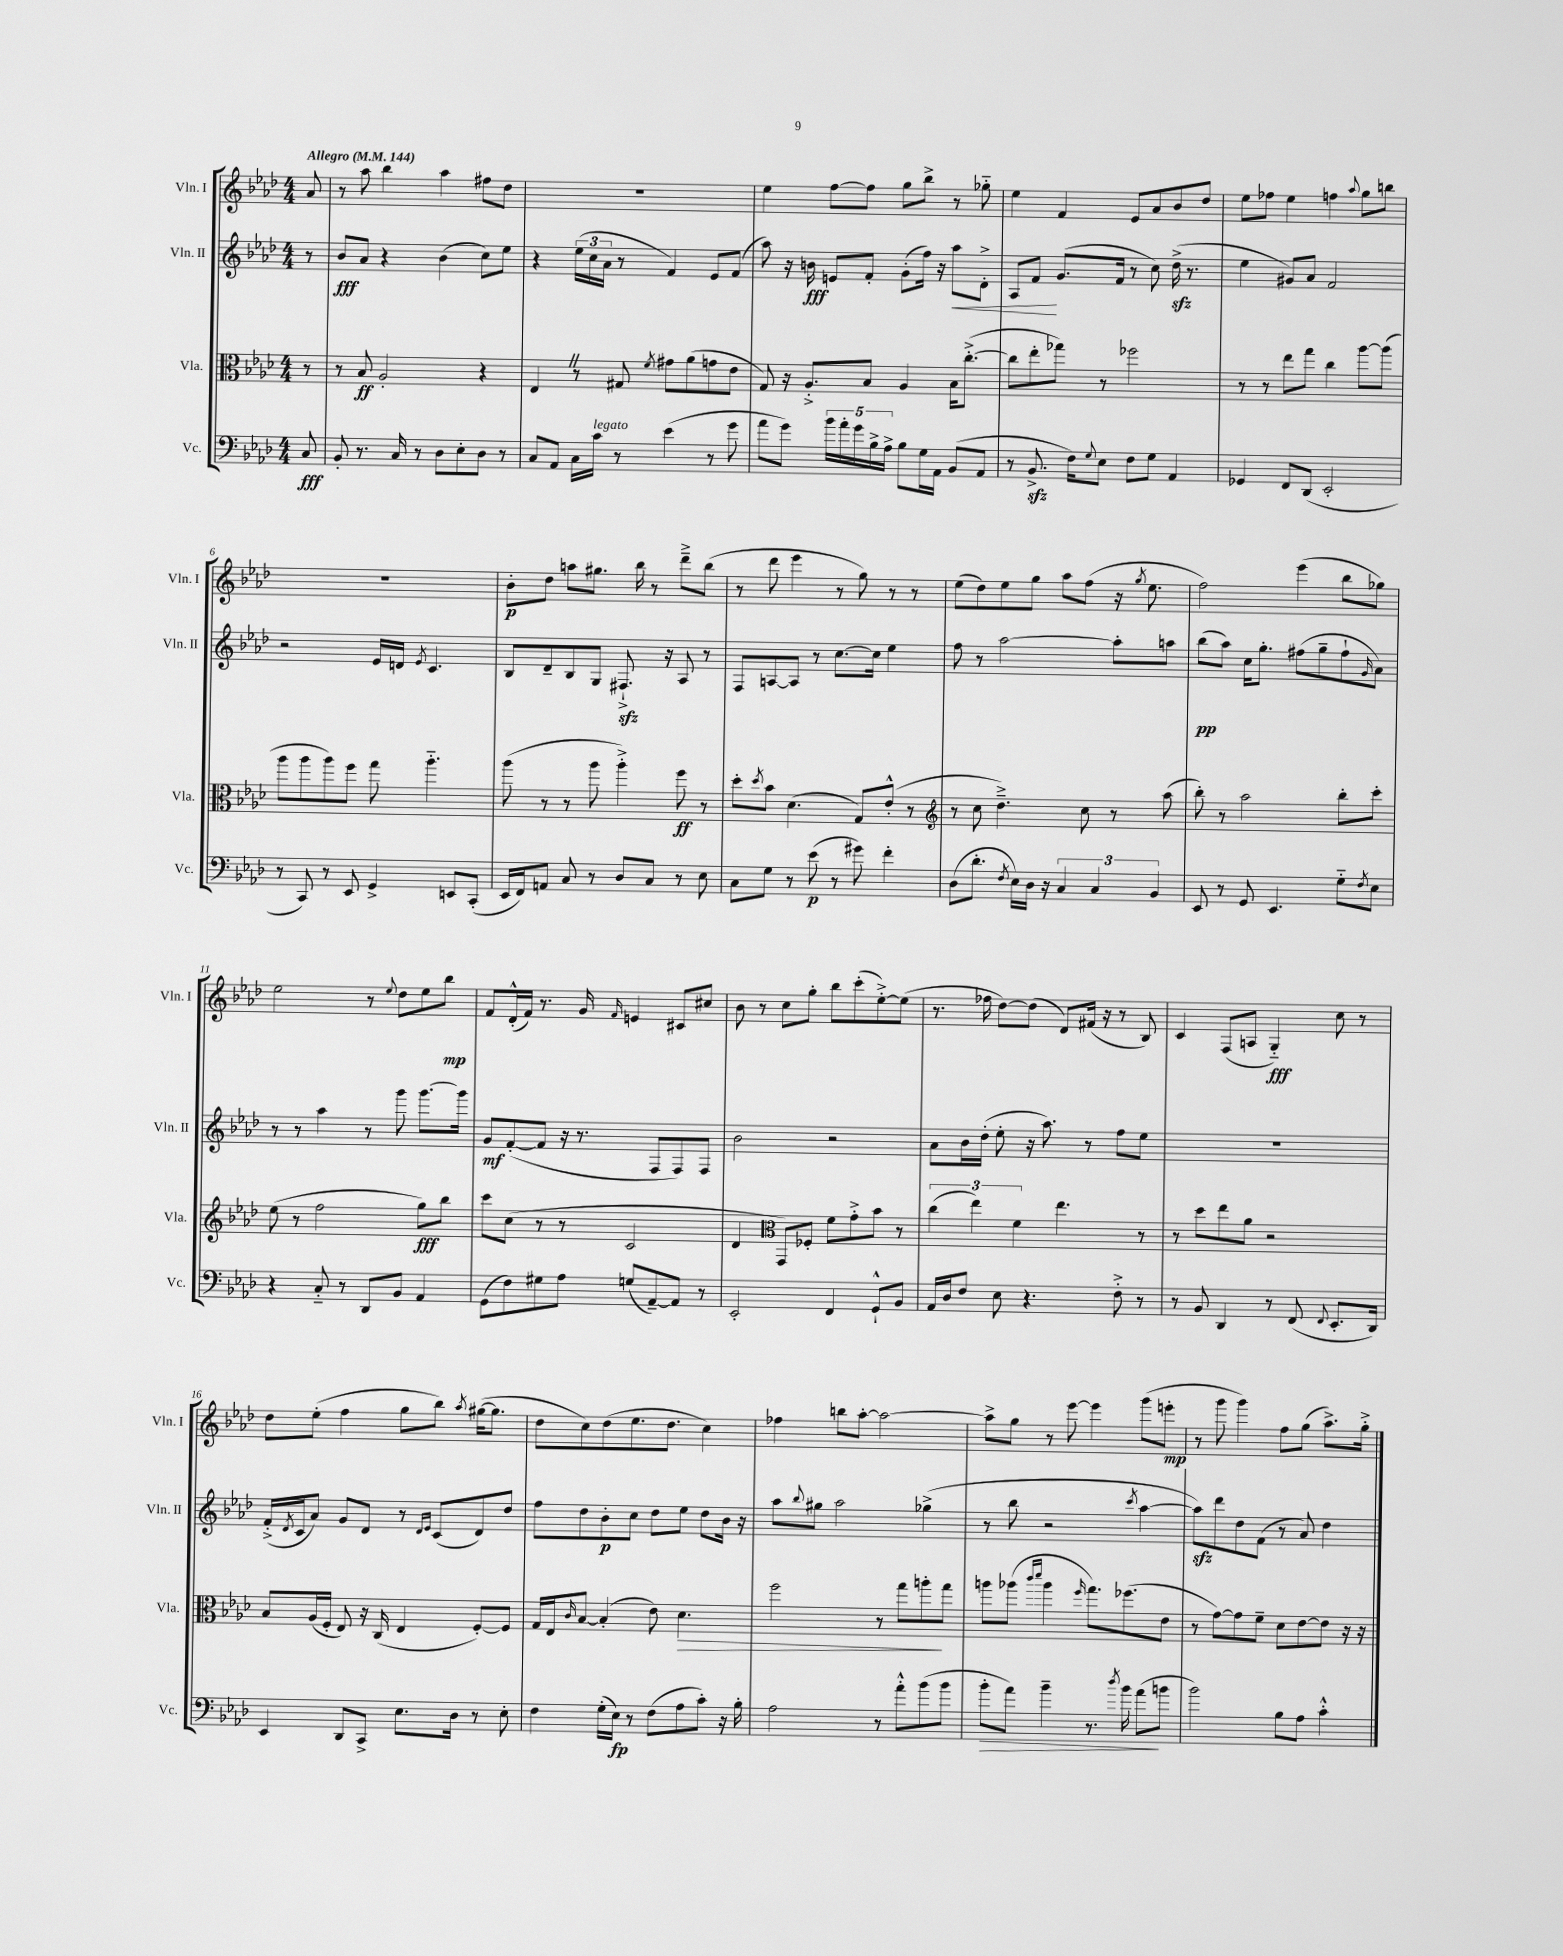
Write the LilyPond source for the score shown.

<<
\new StaffGroup <<
\new Staff = "s0" \with { instrumentName = "Vln. I" shortInstrumentName = "Vln. I" } {
    \clef treble \key aes \major \numericTimeSignature \time 4/4 \partial 8 \tempo "Allegro" 4 = 144
    aes'8 |
    r8 aes''8 bes''4 aes''4 fis''8 des''8 |
    R1 |
    ees''4 f''8~ f''8 g''8 bes''8-> r8 ges''8-_ |
    ees''4 f'4 ees'8 aes'8 bes'8 des''8 |
    ees''8 fes''8 ees''4 f''4 \appoggiatura { aes''8 } g''8 b''8 |
    R1 |
    bes'8-.\p des''8 a''8 gis''8. bes''16 r8 des'''8---> bes''8( |
    r8 des'''8 ees'''4 r8 g''8) r8 r8 |
    ees''8( des''8) ees''8 g''8 aes''8 f''8( r16 \acciaccatura { g''8 } ees''8. |
    f''2) ees'''4( bes''8 ges''8) |
    ees''2 r8 \appoggiatura { ees''8 } des''8 ees''8 bes''8\mp |
    f'8 des'16-.-^( f'16) r8. g'16 \grace { f'16 } e'4 cis'8 cis''8 |
    bes'8 r8 c''8 g''8-. bes''8 c'''8-.( ees''8~-.->) ees''8( |
    r8. fes''16 des''8~) des''8( des'8) fis'16( r16 r8 bes8) |
    c'4 f8( a8 g4-_\fff) c''8 r8 |
    des''8 ees''8-.( f''4 g''8 bes''8) \acciaccatura { aes''8 } gis''16~( gis''8. |
    des''8 c''8) des''8( ees''8. des''8. c''4) |
    fes''4 b''8 aes''8~-. aes''2~ |
    aes''8-> g''8 r8 ees'''8~ ees'''4 g'''8( e'''8-.\mp |
    r8 g'''8 g'''4) f''8 g''8( aes''8.->) g''16-.-> \bar "|." |
}
\new Staff = "s1" \with { instrumentName = "Vln. II" shortInstrumentName = "Vln. II" } {
    \clef treble \key aes \major \numericTimeSignature \time 4/4 \partial 8
    r8 |
    bes'8\fff aes'8 r4 bes'4( c''8) ees''8 |
    r4 \tuplet 3/2 { ees''16( c''16 aes'16 } r8 f'4) ees'8 f'8( |
    aes''8) r16 b'16\fff e'8 f'8-. g'8-.( f''16) r16 aes''8\< des'8-.-> |
    aes8 f'8\! g'8.( f'16 r8 c''8) des''16->\sfz( r8. |
    ees''4 gis'8) aes'8 f'2 |
    r2 ees'16 d'16 \acciaccatura { ees'8 } c'4. |
    bes8 des'8-- bes8 g8 fis8.-!->\sfz r16 aes8 r8 |
    f8 a8~ a8 r8 c''8.~ c''16 ees''4 |
    f''8 r8 aes''2~ aes''8-. a''8 |
    bes''8\pp( aes''8) c''16 g''8.-. fis''8( g''8-- fis''8-! \grace { g'16 } aes'8) |
    r8 r8 aes''4 r8 g'''8 g'''8.~ g'''16 |
    g'8\mf f'8~-.( f'8 r16 r8. f8 f8) f8 |
    bes'2 r2 |
    aes'8 bes'16 des''16-.( ees''8-. r16 aes''8.) r8 f''8 ees''8 |
    R1 |
    f'16-.->( \acciaccatura { des'8 } c'16 aes'8) g'8 des'8 r8 \grace { des'16 ees'16 } c'8( des'8) des''8 |
    f''8 des''8 bes'8-.\p c''8 des''8 ees''8 des''8 bes'16 r16 |
    aes''8 \appoggiatura { bes''8 } gis''8 aes''2 ges''4->( |
    r8 bes''8 r2 \acciaccatura { c'''8 } aes''4~ |
    aes''8\sfz) des'''8 des''8 f'8( r8 aes'8) des''4 \bar "|." |
}
\new Staff = "s2" \with { instrumentName = "Vla." shortInstrumentName = "Vla." } {
    \clef alto \key aes \major \numericTimeSignature \time 4/4 \partial 8
    r8 |
    r8 bes8\ff aes2-. r4 |
    ees4 \once \override BreathingSign.text = \markup { \musicglyph "scripts.caesura.straight" } \breathe r8 gis8 \acciaccatura { f'8 } gis'8 aes'8( g'8 ees'8 |
    g8) r16 aes8.-.-> bes8 aes4 bes16 c''8.~-.->( |
    c''8 ees''8-. ges''8) r8 fes''2 |
    r8 r8 ees''8 g''8 c''4 aes''8~ aes''8( |
    aes''8 aes''8 aes''8) f''8 g''8 aes''4.-_ |
    aes''8( r8 r8 aes''8 aes''4-.->) f''8\ff r8 |
    des''8-. \acciaccatura { des''8 } bes'8 des'4.( g8) ees'8-.-^( r8 |
    \clef treble r8 c''8 des''4.--->) c''8 r8 aes''8( |
    bes''8-.) r8 aes''2 bes''8-. c'''8-. |
    ees''8( r8 f''2 g''8\fff) bes''8 |
    c'''8 c''8( r8 r8 c'2 |
    des'4 \clef alto g,8) fes8-. f'8 g'8-.-> bes'8 r8 |
    \tuplet 3/2 { c''4( ees''4) f'4 } ees''4. r8 |
    r8 des''8 ees''8 aes'8 r2 |
    bes8 aes16( f16-. ees8) r16 c16( ees4 f8~-.) f8 |
    g16 ees16 \grace { c'16 } bes8~ bes4-.( ees'8) des'4.\> |
    f''2 r8 g''8 a''8-.\! g''8 |
    a''8 aes''8( \grace { c'''16 des'''16 } aes''4 \grace { f''16 } g''8.) fes''8.( ees'8 |
    r8 g'8~) g'8 f'8-- des'8 ees'8~ ees'8 r16 r16 \bar "|." |
}
\new Staff = "s3" \with { instrumentName = "Vc." shortInstrumentName = "Vc." } {
    \clef bass \key aes \major \numericTimeSignature \time 4/4 \partial 8
    c8\fff |
    bes,8-. r8. c16 r8 des8 ees8-. des8 r8 |
    c8 aes,8 c16 c'16^\markup { \italic "legato" } r8 ees'4( r8 g'8 |
    aes'8 g'8) \tuplet 5/4 { bes'16 aes'16-. g'16 bes16-> aes16-> } bes8 g16 aes,16 bes,8( aes,8 |
    r8 bes,8.->\sfz f16) \appoggiatura { g8 } ees8 f8 g8 aes,4 |
    ges,4 f,8 des,8( ees,2-. |
    r8 c,8) r8 ees,8 g,4-> e,8 c,8-.( |
    ees,16 f,16) a,8 c8 r8 des8 c8 r8 ees8 |
    c8 g8 r8 ees'8\p( r8 gis'8) f'4-. |
    des8( des'8.-. \acciaccatura { f8 } ees16) des16 r16 \tuplet 3/2 { c4 c4 bes,4 } |
    ees,8 r8 g,8 ees,4. g8-_ \acciaccatura { f8 } ees8 |
    r4 c8-_ r8 des,8 bes,8 aes,4 |
    g,8( f8) gis8 aes8 g8( aes,8~--) aes,8 r8 |
    ees,2-. f,4 g,8-!-^ bes,8 |
    aes,16 des16 f8 ees8 r4. f8-.-> r8 |
    r8 bes,8 des,4 r8 f,8( \appoggiatura { f,8 } ees,8.-. des,16) |
    ees,4 des,8 c,8-> ees8. des16 r8 ees8-. |
    f4 g16-.( ees16\fp) r8 f8( aes8 c'8-.) r16 bes16-. |
    aes2 r8 aes'8-.-^ bes'8( bes'8 |
    bes'8-.\> aes'8) bes'4-- r8. \acciaccatura { des''8 } bes'16 aes'8\!( b'8 |
    bes'2) bes8 aes8 c'4-.-^ \bar "|." |
}
>>
>>
